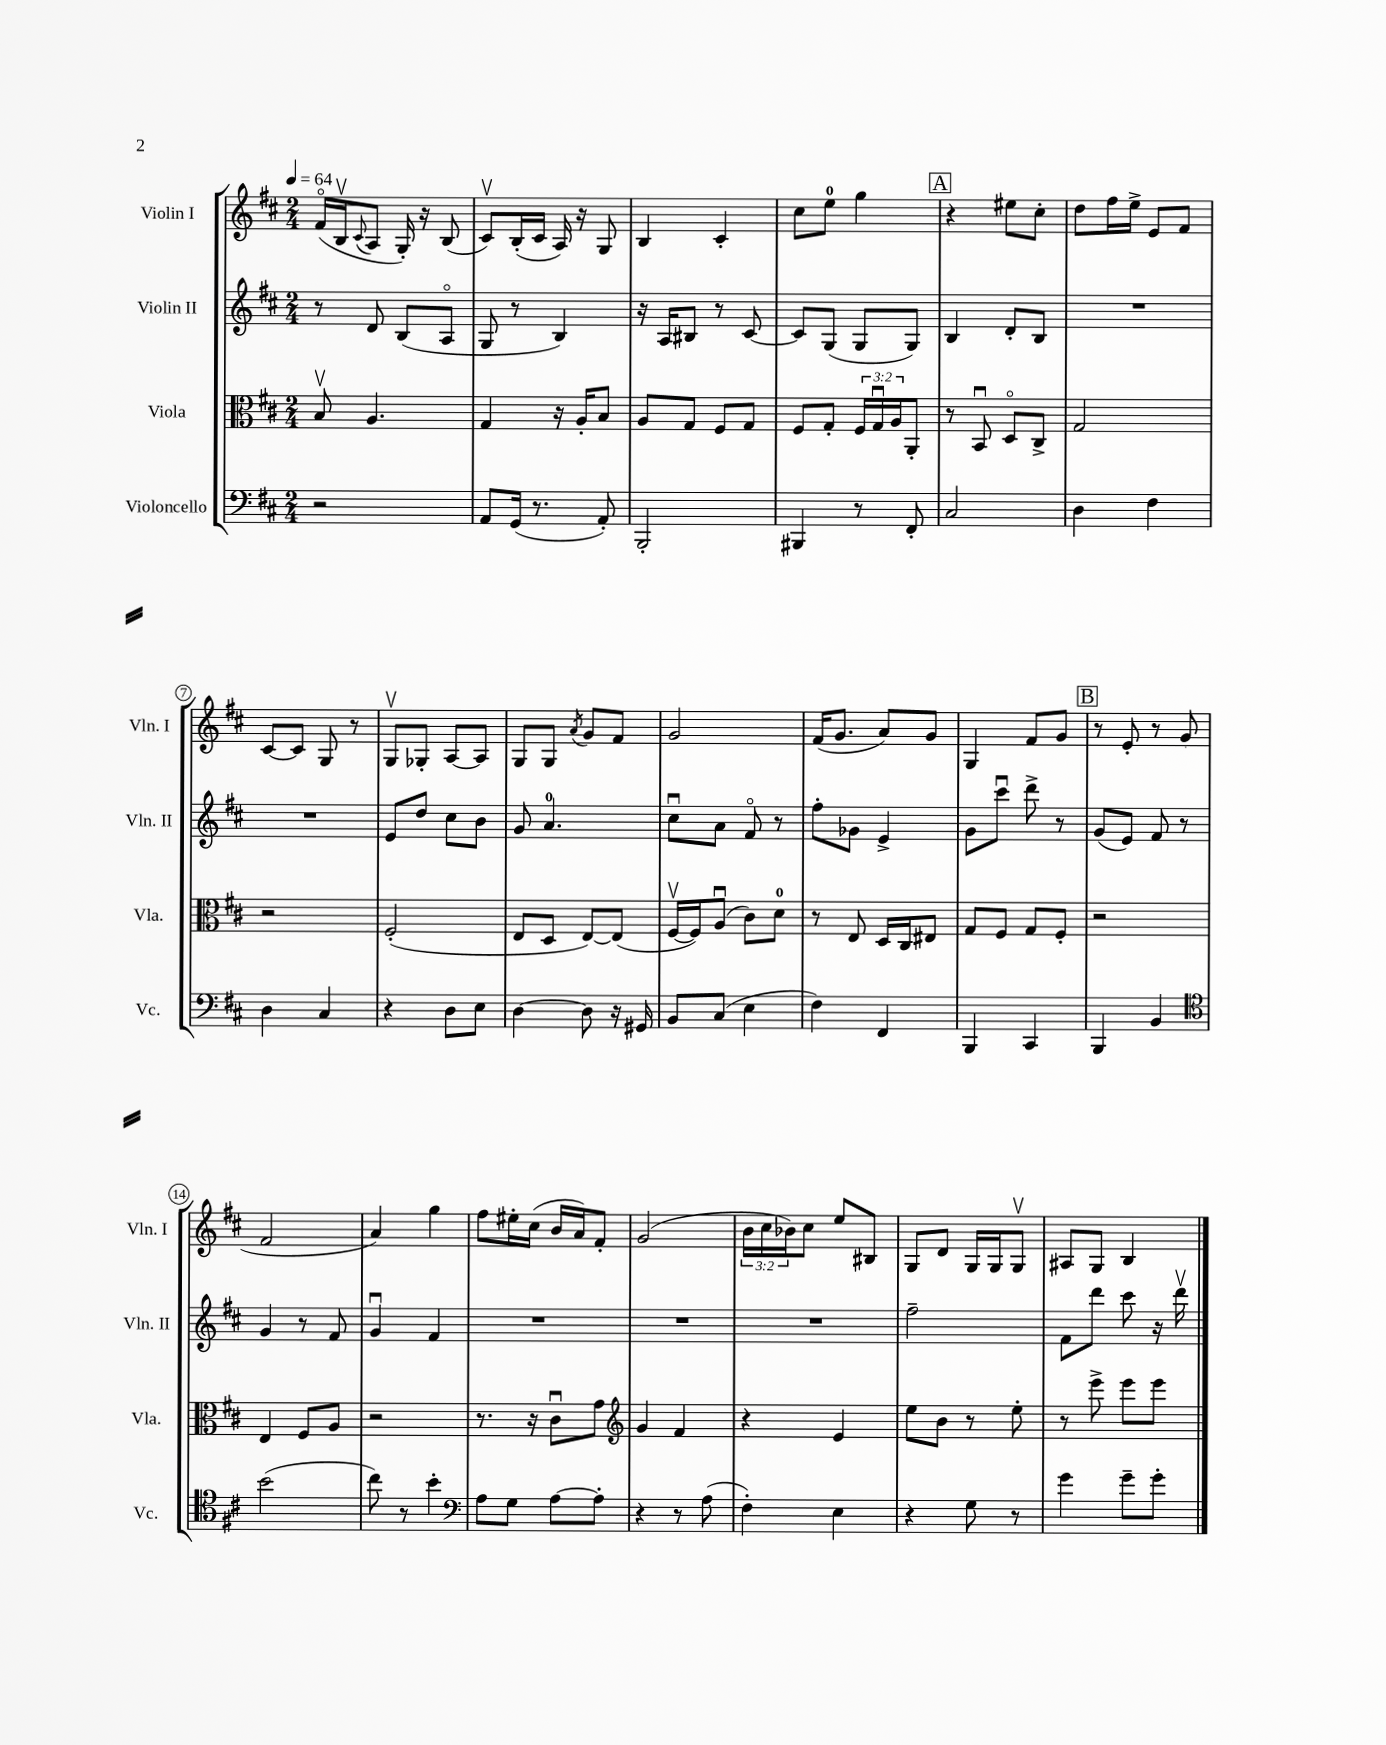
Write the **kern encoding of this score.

**kern	**kern	**kern	**kern
*staff4	*staff3	*staff2	*staff1
*clefF4	*clefC3	*clefG2	*clefG2
*k[f#c#]	*k[f#c#]	*k[f#c#]	*k[f#c#]
*M2/4	*M2/4	*M2/4	*M2/4
*MM64	*MM64	*MM64	*MM64
2r	8Bv	8r	(16f#o
.	.	.	16Bv
.	.	.	8qqc#
.	4.A	8d	8A
.	.	(8B	16G')
.	.	.	16r
.	.	8Ao	(8B
=	=	=	=
8AA	4G	8G	8c#v)
(16GG	.	8r	(16B'
8.r	.	.	16c#
.	16r	4B)	16A)
.	16A'	.	16r
8AA')	8B	.	8G
=	=	=	=
2BBB'	8A	16r	4B
.	.	16A	.
.	8G	8B#	.
.	8F#	8r	4c#'
.	8G	[8c#	.
=	=	=	=
4BBB#	8F#	8c#]	8cc#
.	8G'	(8G	8ee
8r	24F#	8G	4gg
.	24Gu	.	.
.	24A	.	.
8FF#'	8AA'	8G)	.
=	=	=	=
2C#	8r	4B	4r
.	8BBu	.	.
.	8Do	8d'	8ee#
.	8C#^	8B	8cc#'
=	=	=	=
4D	2G	2r	8dd
.	.	.	16ff#
.	.	.	16ee^
4F#	.	.	8e
.	.	.	8f#
=	=	=	=
4D	2r	2r	[8c#
.	.	.	8c#]
4C#	.	.	8G
.	.	.	8r
=	=	=	=
4r	(2F#'	8e	8Gv
.	.	8dd	8G-'
8D	.	8cc#	[8A
8E	.	8b	8A]
=	=	=	=
[4D	8E	8g	8G
.	8D	4.a	8G
.	.	.	8qa
8D]	[8E)	.	8g
16r	(8E]	.	8f#
16GG#	.	.	.
=	=	=	=
8BB	[16F#v	8cc#u	2g
.	16F#])	.	.
(8C#	(8Au	8a	.
4E	8c#)	8f#o	.
.	8d	8r	.
=	=	=	=
4F#)	8r	8ff#'	(16f#
.	.	.	8.g
.	8E	8g-	.
4FF#	16D	4e^	8a)
.	16C#	.	.
.	8E#	.	8g
=	=	=	=
4BBB	8G	8g	4G
.	8F#	8ccc#u	.
4CC#	8G	8ddd^	8f#
.	8F#'	8r	8g
=	=	=	=
4BBB	2r	(8g	8r
.	.	8e)	8e'
4BB	.	8f#	8r
.	.	8r	(8g
=	=	=	=
*clefC4	*	*	*
(2b	4E	4g	2f#
.	8F#	8r	.
.	8A	8f#	.
=	=	=	=
8cc#)	2r	4gu	4a)
8r	.	.	.
4b'	.	4f#	4gg
=	=	=	=
*clefF4	*	*	*
8A	8.r	2r	8ff#
8G	.	.	16ee#'
.	16r	.	(16cc#
[8A	8c#u	.	16b
.	.	.	16a)
8A']	8g	.	8f#'
=	=	=	=
*	*clefG2	*	*
4r	4g	2r	(2g
8r	4f#	.	.
(8A	.	.	.
=	=	=	=
4F#')	4r	2r	24b
.	.	.	24cc#
.	.	.	24b-)
.	.	.	8cc#
4E	4e	.	8ee
.	.	.	8B#
=	=	=	=
4r	8ee	2ff#~	8G
.	8b	.	8d
8G	8r	.	16G
.	.	.	16G
8r	8ee'	.	8Gv
=	=	=	=
4g	8r	8f#	8A#
.	8eee^	8ddd	8G
8g~	8eee	8ccc#	4B
8g'	8eee	16r	.
.	.	16dddv	.
==	==	==	==
*-	*-	*-	*-
